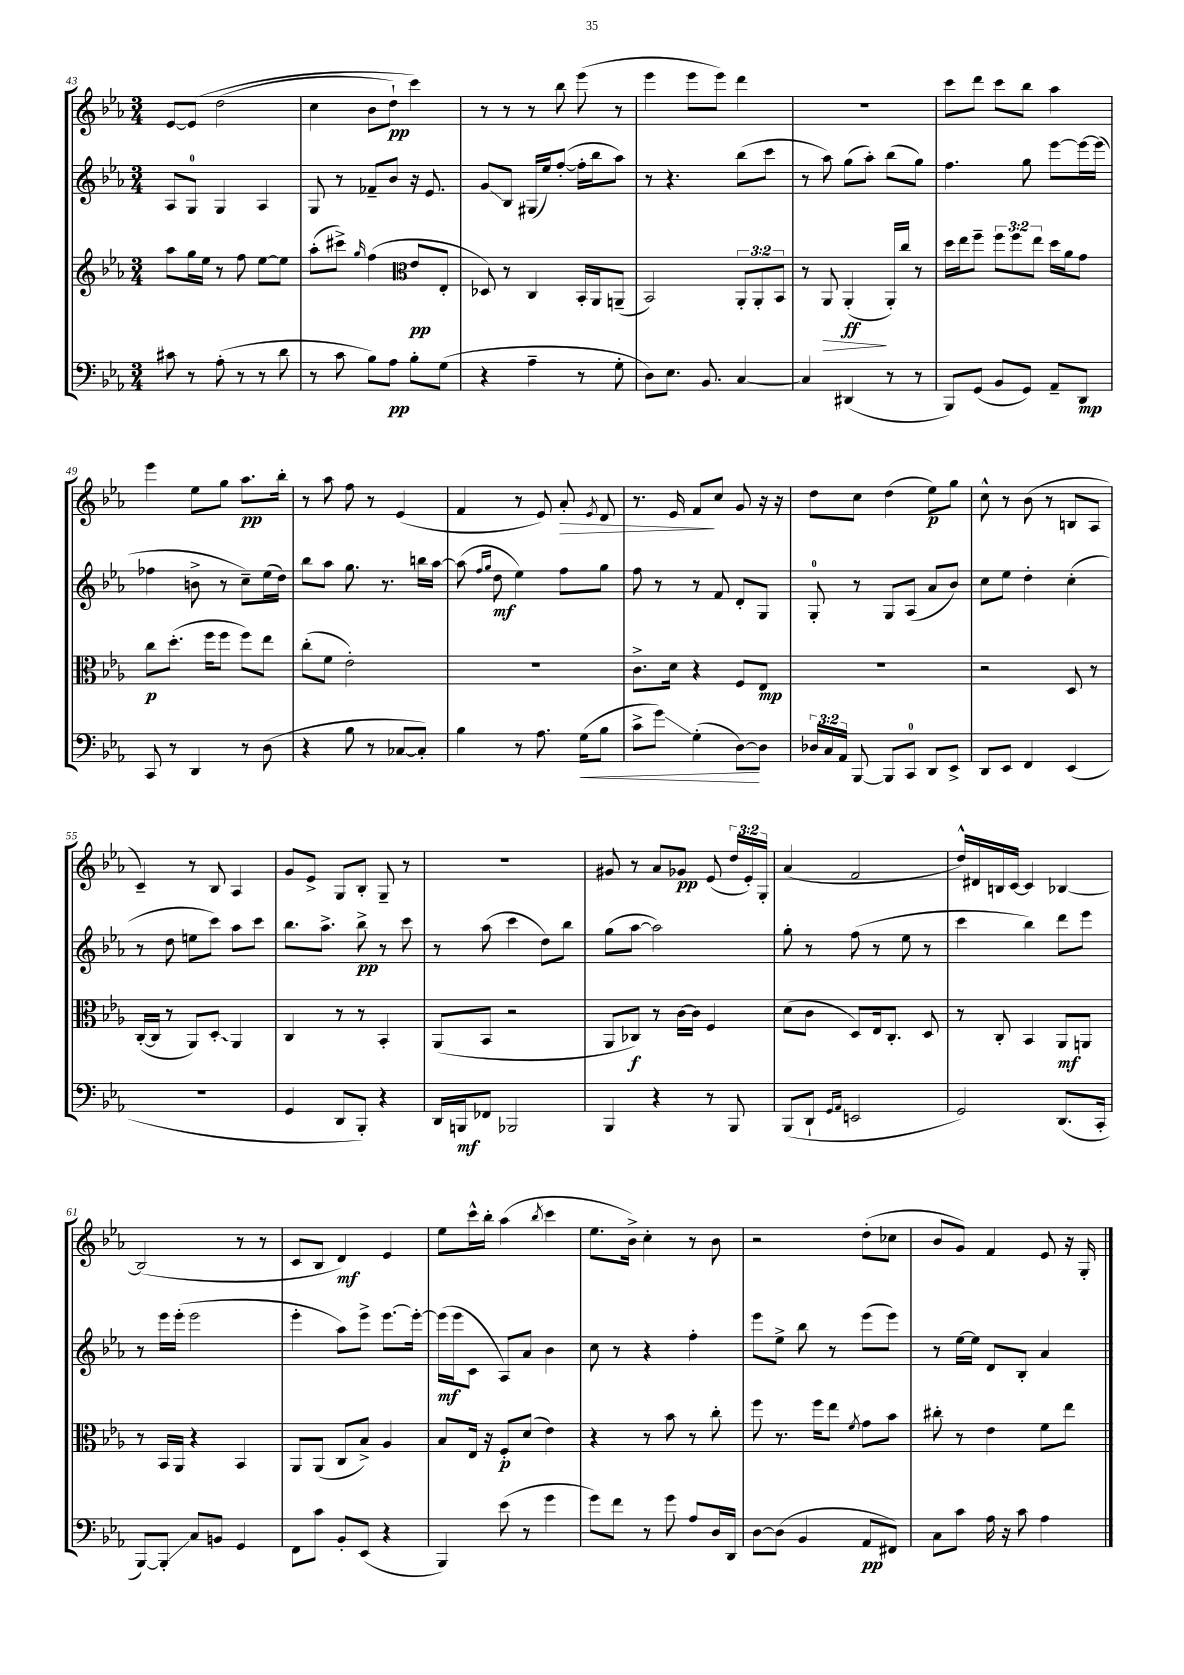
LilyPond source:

<<
\new StaffGroup <<
\new Staff = "s0" {
    \clef treble \key ees \major \numericTimeSignature \time 3/4 \override Staff.TupletNumber.text = #tuplet-number::calc-fraction-text
    \autoBeamOff ees'8[~ ees'8]\( d''2( |
    c''4 bes'8[ d''8]-!\pp) c'''4\) |
    r8 r8 r8 bes''8 ees'''8( r8 |
    ees'''4 ees'''8[ ees'''8]) d'''4 |
    R2. |
    c'''8[ d'''8] c'''8[ bes''8] aes''4 |
    ees'''4 ees''8[ g''8] aes''8.[\pp bes''16]-. |
    r8 aes''8 f''8 r8 ees'4( |
    f'4 r8 ees'8) aes'8-.\> \acciaccatura { ees'8 } d'8 |
    r8. ees'16 f'8[\! c''8] g'8 r16 r16 |
    d''8[ c''8] d''4( ees''8[\p) g''8] |
    c''8-^ r8 bes'8( r8 b8[ aes8] |
    c'4--) r8 bes8 aes4 |
    g'8[ ees'8]-> g8[ bes8]-. g8-- r8 |
    R2. |
    gis'8 r8 aes'8[ ges'8]\pp ees'8( \tuplet 3/2 { d''16[ ees'16-.) g16]-. } |
    aes'4( f'2 |
    d''16[-^) dis'16 b16 c'16]~ c'4 bes4~ |
    bes2( r8 r8 |
    c'8[ bes8] d'4\mf) ees'4 |
    ees''8[ c'''16-^ bes''16]-. aes''4( \acciaccatura { bes''8 } c'''4 |
    ees''8.[ bes'16]->) c''4-. r8 bes'8 |
    r2 d''8[-.( ces''8] |
    bes'8[ g'8]) f'4 ees'8 r16 g16-. \bar "|." |
}
\new Staff = "s1" {
    \clef treble \key ees \major \numericTimeSignature \time 3/4
    \autoBeamOff aes8[ g8]-0 g4 aes4 |
    g8 r8 fes'8[-- bes'8] r16 ees'8. |
    g'8[\glissando bes8] gis16[( ees''16) f''8]~-.( f''16[-. bes''16 aes''8]) |
    r8 r4. bes''8[( c'''8] |
    r8 aes''8) g''8[( aes''8]-.) bes''8[( g''8]) |
    f''4. g''8 ees'''8[~ ees'''16~ ees'''16]( |
    fes''4 b'8-> r8 c''8[--) ees''16( d''16]) |
    bes''8[ aes''8] g''8. r8. b''16[ aes''16]~ |
    aes''8( \grace { f''16[ g''16] } d''8\mf ees''4) f''8[ g''8] |
    f''8 r8 r8 f'8 d'8[-. g8] |
    g8-0-. r8 g8[ aes8]( aes'8[ bes'8]) |
    c''8[ ees''8] d''4-. c''4-.( |
    r8 d''8 e''8[ c'''8]) aes''8[ c'''8] |
    bes''8.[ aes''8.]-> bes''8->\pp r8 c'''8 |
    r8 aes''8( c'''4 d''8[) bes''8] |
    g''8[( aes''8]~ aes''2) |
    g''8-. r8 f''8( r8 ees''8 r8 |
    c'''4 bes''4) d'''8[ ees'''8] |
    r8 ees'''16[ ees'''16]-.( ees'''2 |
    ees'''4-. aes''8[) ees'''8]-> ees'''8.[~ ees'''16]~-. |
    ees'''16[\mf( ees'''16 c'8] aes8[) aes'8] bes'4 |
    c''8 r8 r4 f''4-. |
    ees'''8[ ees''8]-> bes''8 r8 ees'''8[( ees'''8]) |
    r8 ees''16[~ ees''16] d'8[ bes8]-. aes'4 \bar "|." |
}
\new Staff = "s2" {
    \clef treble \key ees \major \numericTimeSignature \time 3/4 \override Staff.TupletNumber.text = #tuplet-number::calc-fraction-text
    \autoBeamOff aes''8[ g''16 ees''16] r8 f''8 ees''8[~ ees''8] |
    aes''8[-.( cis'''8]->) \grace { g''16 } f''4( \clef alto ees'8[\pp ees8]-. |
    des8) r8 c4 bes,16[-. aes,16 a,8]--( |
    bes,2) \tuplet 3/2 { aes,8[-. aes,8-. bes,8] } |
    r8 aes,8\> aes,4-.\ff\!( aes,16[-.) c''16] r8 |
    d''16[ ees''16 f''8]-- \tuplet 3/2 { f''8[ f''8 ees''8] } d''16[ aes'16 g'8] |
    c''8[\p d''8.]-.( f''16[ f''8] f''8[) ees''8] |
    c''8[-.( f'8] ees'2-.) |
    R2. |
    c'8.[-> d'16] r4 f8[ ees8]\mp |
    R2. |
    r2 d8 r8 |
    c16[~-.( c16] r8 aes,8[) \once \override Glissando.style = #'zigzag d8]-.\glissando aes,4 |
    c4 r8 r8 bes,4-. |
    aes,8[( bes,8] r2 |
    aes,8[ ces8]\f) r8 c'16[~ c'16] f4 |
    d'8[( c'8] d8[) ees16 c8.]-. d8 |
    r8 c8-. bes,4 aes,8[\mf a,8] |
    r8 bes,16[ aes,16] r4 bes,4 |
    aes,8[ aes,8]( c8[ bes8]->) aes4 |
    bes8[ ees16] r16 f8[-.\p d'8]( ees'4) |
    r4 r8 bes'8 r8 c''8-. |
    f''8 r8. f''16[ ees''8] \acciaccatura { f'8 } g'8[ bes'8] |
    cis''8-. r8 ees'4 f'8[ ees''8] \bar "|." |
}
\new Staff = "s3" {
    \clef bass \key ees \major \numericTimeSignature \time 3/4 \override Staff.TupletNumber.text = #tuplet-number::calc-fraction-text
    \autoBeamOff cis'8 r8 aes8-.( r8 r8 d'8 |
    r8 c'8 bes8[) aes8]\pp bes8[-. g8]( |
    r4 aes4-- r8 g8-. |
    d8[) ees8.] bes,8. c4~ |
    c4 dis,4( r8 r8 |
    bes,,8[) g,8]( bes,8[ g,8]) aes,8[-- d,8]\mp |
    c,8 r8 d,4 r8 d8( |
    r4 bes8 r8 ces8[~ ces8]-.) |
    bes4 r8 aes8. g16[\<( bes8] |
    c'8[-> g'8]\glissando) g4-.( d8[~\!) d8] |
    \tuplet 3/2 { des16[ c16 aes,16] } bes,,8~ bes,,8[ c,8]-0 d,8[ ees,8]-> |
    d,8[ ees,8] f,4 ees,4( |
    R2. |
    g,4 d,8[ bes,,8]-.) r4 |
    d,16[ b,,16\mf fes,8] bes,,2 |
    bes,,4 r4 r8 bes,,8 |
    bes,,8[( d,8]-! \grace { g,16[ aes,16] } e,2 |
    g,2) d,8.[( c,16]-. |
    bes,,8[~) bes,,8]-.\glissando c8[ b,8] g,4 |
    f,8[ c'8] bes,8[-. ees,8]( r4 |
    bes,,4) ees'8( r8 g'4 |
    g'8[) f'8] r8 g'8 aes8[ d16 d,16] |
    d8[~ d8]( bes,4 aes,8[\pp fis,8]) |
    c8[ c'8] aes16 r16 c'8 aes4 \bar "|." |
}
>>
>>
\layout { \context { \Score currentBarNumber = #43 } }
